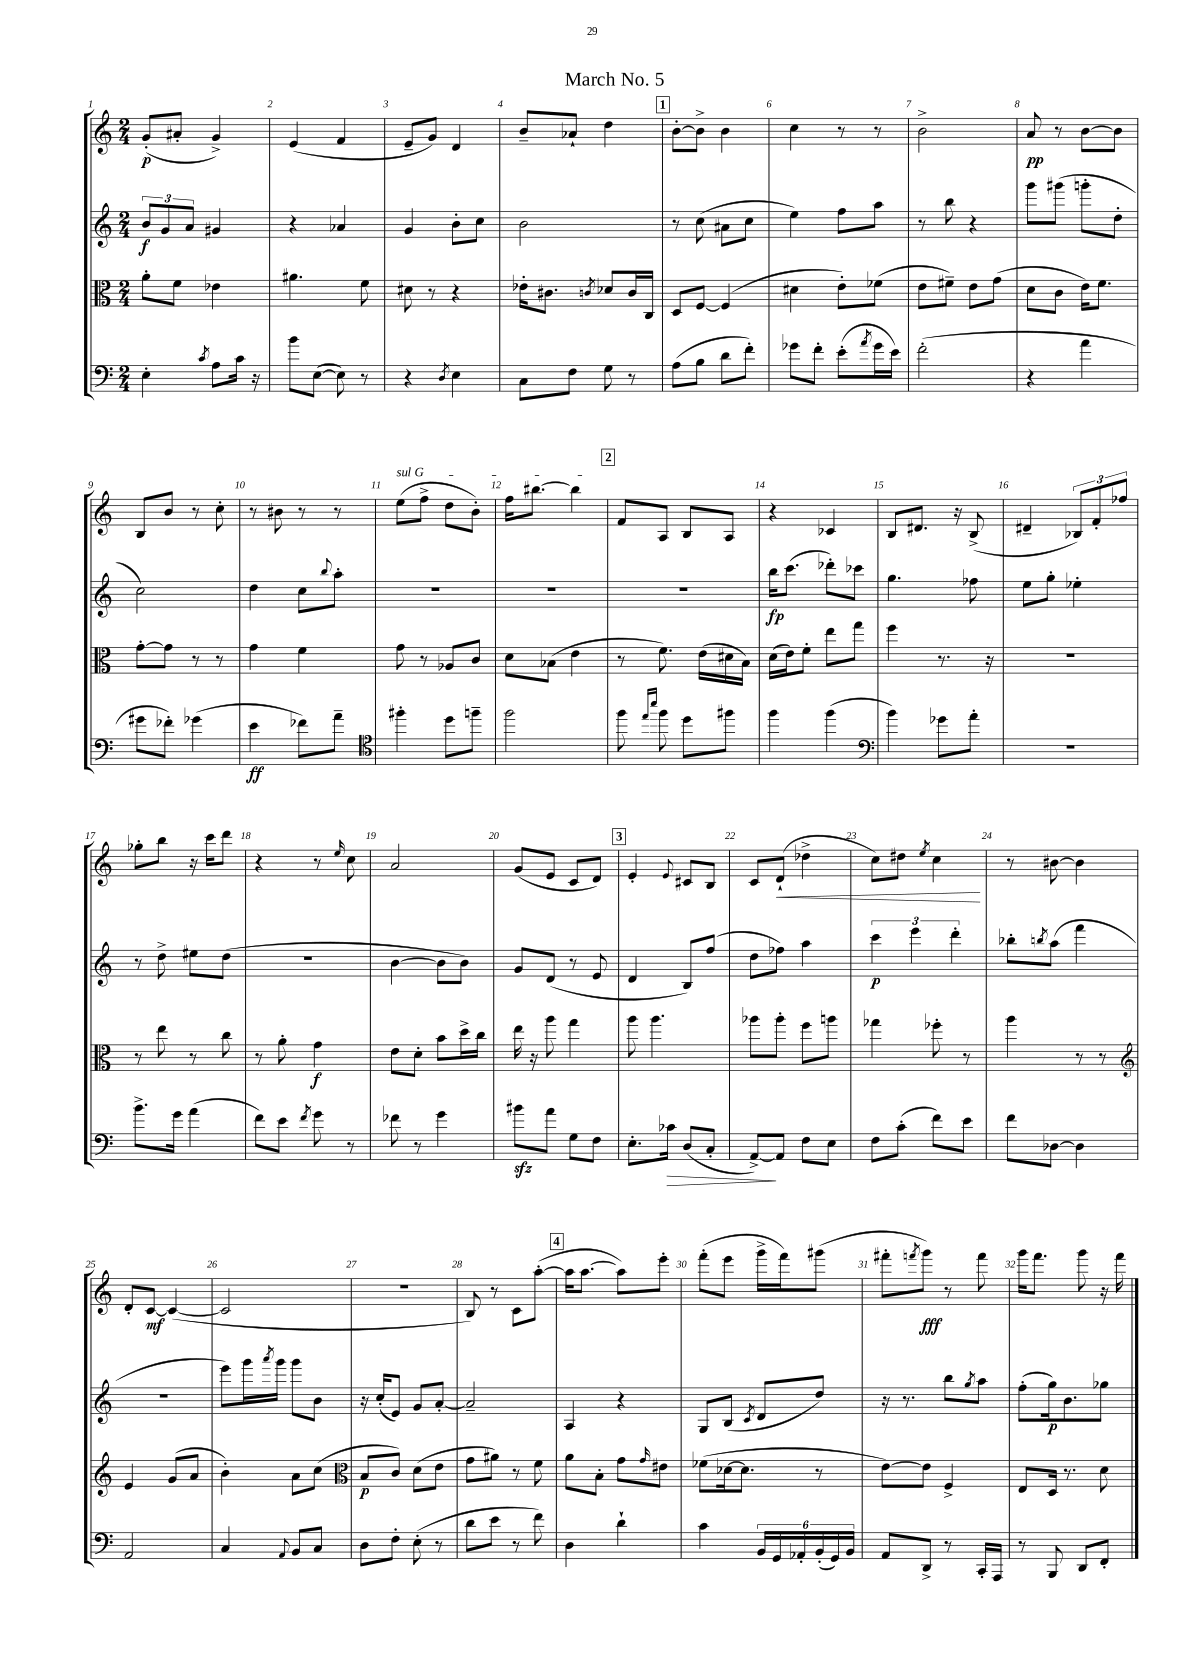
\header { title = "March No. 5" }
<<
\new StaffGroup <<
\new Staff = "s0" {
    \clef treble \key c \major \numericTimeSignature \time 2/4
    g'8-.\p( ais'8-. g'4->) |
    e'4( f'4 |
    e'8-- g'8) d'4 |
    b'8-- aes'8-! d''4 |
    \mark \markup { \box "1" } b'8~-. b'8-> b'4 |
    c''4 r8 r8 |
    b'2-> |
    a'8\pp r8 b'8~ b'8 |
    b8 b'8 r8 c''8-. |
    r8 bis'8 r8 r8 |
    \once \override TextSpanner.bound-details.left.text = \markup { \italic "sul G" } e''8\startTextSpan( f''8-> d''8 b'8-.) |
    f''16 bis''8.~ bis''4\stopTextSpan |
    \mark \markup { \box "2" } f'8 a8 b8 a8 |
    r4 ces'4 |
    b8 dis'8. r16 b8->( |
    dis'4-- \tuplet 3/2 { bes8) f'8-. fes''8 } |
    ges''8-. b''8 r16 c'''16 d'''8 |
    r4 r8 \grace { e''16 } c''8 |
    a'2 |
    g'8( e'8 c'8 d'8) |
    \mark \markup { \box "3" } e'4-. \appoggiatura { e'8 } cis'8 b8 |
    c'8 d'8-!\<( des''4-> |
    c''8) dis''8 \acciaccatura { e''8 } c''4\! |
    r8 bis'8~ bis'4 |
    d'8-. c'8~\mf c'4~( |
    c'2 |
    r2 |
    b8) r8 c'8 a''8~-.( |
    \mark \markup { \box "4" } a''16 a''8.~ a''8) e'''8-. |
    f'''8-.( e'''8 g'''16-> f'''16) gis'''8( |
    fis'''8-. \acciaccatura { f'''8 } g'''8\fff) r8 f'''8 |
    g'''16 f'''8. g'''8 r16 f'''16 \bar "|." |
}
\new Staff = "s1" {
    \clef treble \key c \major \numericTimeSignature \time 2/4
    \tuplet 3/2 { b'8\f g'8 a'8 } gis'4 |
    r4 aes'4 |
    g'4 b'8-. c''8 |
    b'2 |
    \mark \markup { \box "1" } r8 c''8( ais'8 c''8 |
    e''4) f''8 a''8 |
    r8 b''8 r4 |
    g'''8 gis'''8( g'''8-. d''8-. |
    c''2) |
    d''4 c''8 \appoggiatura { b''8 } a''8-. |
    R2 |
    R2 |
    \mark \markup { \box "2" } R2 |
    b''16\fp c'''8.( des'''8-.) ces'''8 |
    g''4. fes''8 |
    e''8 g''8-. ees''4-. |
    r8 d''8-> eis''8 d''8( |
    r2 |
    b'4~ b'8 b'8) |
    g'8 d'8( r8 e'8 |
    \mark \markup { \box "3" } d'4 b8) f''8( |
    d''8 fes''8) a''4 |
    \tuplet 3/2 { c'''4\p e'''4 d'''4-. } |
    bes''8-. \acciaccatura { b''8 } a''8( f'''4 |
    r2 |
    e'''8) g'''16 \acciaccatura { a'''8 } g'''16 g'''8 b'8 |
    r16 c''16-.( e'8) g'8 a'8~-. |
    a'2-- |
    \mark \markup { \box "4" } a4 r4 |
    g8 b8( \acciaccatura { c'8 } d'8 d''8) |
    r16 r8. b''8 \acciaccatura { g''8 } a''8 |
    f''8-.( g''16\p) b'8. ges''8 \bar "|." |
}
\new Staff = "s2" {
    \clef alto \key c \major \numericTimeSignature \time 2/4
    a'8-. f'8 ees'4 |
    ais'4. f'8 |
    dis'8 r8 r4 |
    ees'16-. cis'8. \acciaccatura { c'8 } des'8 c'16 c16 |
    \mark \markup { \box "1" } d8 f8~ f4( |
    dis'4 e'8-.) fes'8( |
    e'8 fis'8--) e'8 g'8( |
    d'8 c'8 e'16) f'8. |
    g'8~-. g'8 r8 r8 |
    g'4 f'4 |
    g'8 r8 aes8 c'8 |
    d'8 bes8( e'4 |
    \mark \markup { \box "2" } r8 f'8.) e'16( dis'16 b16) |
    d'16( e'16) f'8-. e''8 g''8 |
    f''4 r8. r16 |
    r2 |
    r8 e''8 r8 c''8 |
    r8 a'8-. g'4\f |
    e'8 d'8-. b'8 d''16-> c''16 |
    e''16 r16 a''8 g''4 |
    \mark \markup { \box "3" } a''8 a''4. |
    aes''8 aes''8-. f''8 a''8 |
    ges''4 fes''8-. r8 |
    a''4 r8 r8 |
    \clef treble e'4 g'8( a'8 |
    b'4-.) a'8 c''8( |
    \clef alto b8\p c'8) d'8( e'8 |
    g'8 ais'8) r8 f'8 |
    \mark \markup { \box "4" } a'8 b8-. g'8 \grace { g'16 } eis'8 |
    fes'8( des'16~ des'8. r8 |
    e'8~) e'8 f4-> |
    e8 d16 r8. d'8 \bar "|." |
}
\new Staff = "s3" {
    \clef bass \key c \major \numericTimeSignature \time 2/4
    e4-. \acciaccatura { c'8 } a8 c'16 r16 |
    b'8 e8~( e8) r8 |
    r4 \acciaccatura { d8 } e4 |
    c8 f8 g8 r8 |
    \mark \markup { \box "1" } a8( b8 d'8 f'8-.) |
    ges'8 f'8-. e'8-.( \acciaccatura { a'8 } ges'16 e'16) |
    f'2-.( |
    r4 a'4 |
    gis'8 fes'8-.) ges'4( |
    e'4\ff fes'8) a'8-- |
    \clef tenor fis''4-. d''8 f''8-- |
    f''2 |
    \mark \markup { \box "2" } f''8 \grace { e''16 b''16 } f''8 d''8 fis''8 |
    f''4 f''4( |
    \clef bass b'4) ges'8 a'8-. |
    R2 |
    b'8.-> g'16 a'4( |
    f'8) e'8 \acciaccatura { f'8 } g'8 r8 |
    fes'8 r8 g'4 |
    bis'8\sfz a'8 g8 f8 |
    \mark \markup { \box "3" } e8.-. ces'16\> d8( c8-. |
    a,8~->\!) a,8 f8 e8 |
    f8 c'8-.( f'8) e'8 |
    f'8 des8~ des4 |
    a,2 |
    c4 \appoggiatura { a,8 } b,8 c8 |
    d8 f8-. e8-.( r8 |
    d'8 e'8 r8 f'8) |
    \mark \markup { \box "4" } d4 d'4-! |
    c'4 \tuplet 6/4 { b,16 g,16 aes,16-. b,16-.( g,16) b,16 } |
    a,8 d,8-> r8 c,16-. a,,16 |
    r8 b,,8 d,8 f,8-. \bar "|." |
}
>>
>>
\layout { \context { \Score \override BarNumber.break-visibility = ##(#f #t #t) barNumberVisibility = #all-bar-numbers-visible } }
